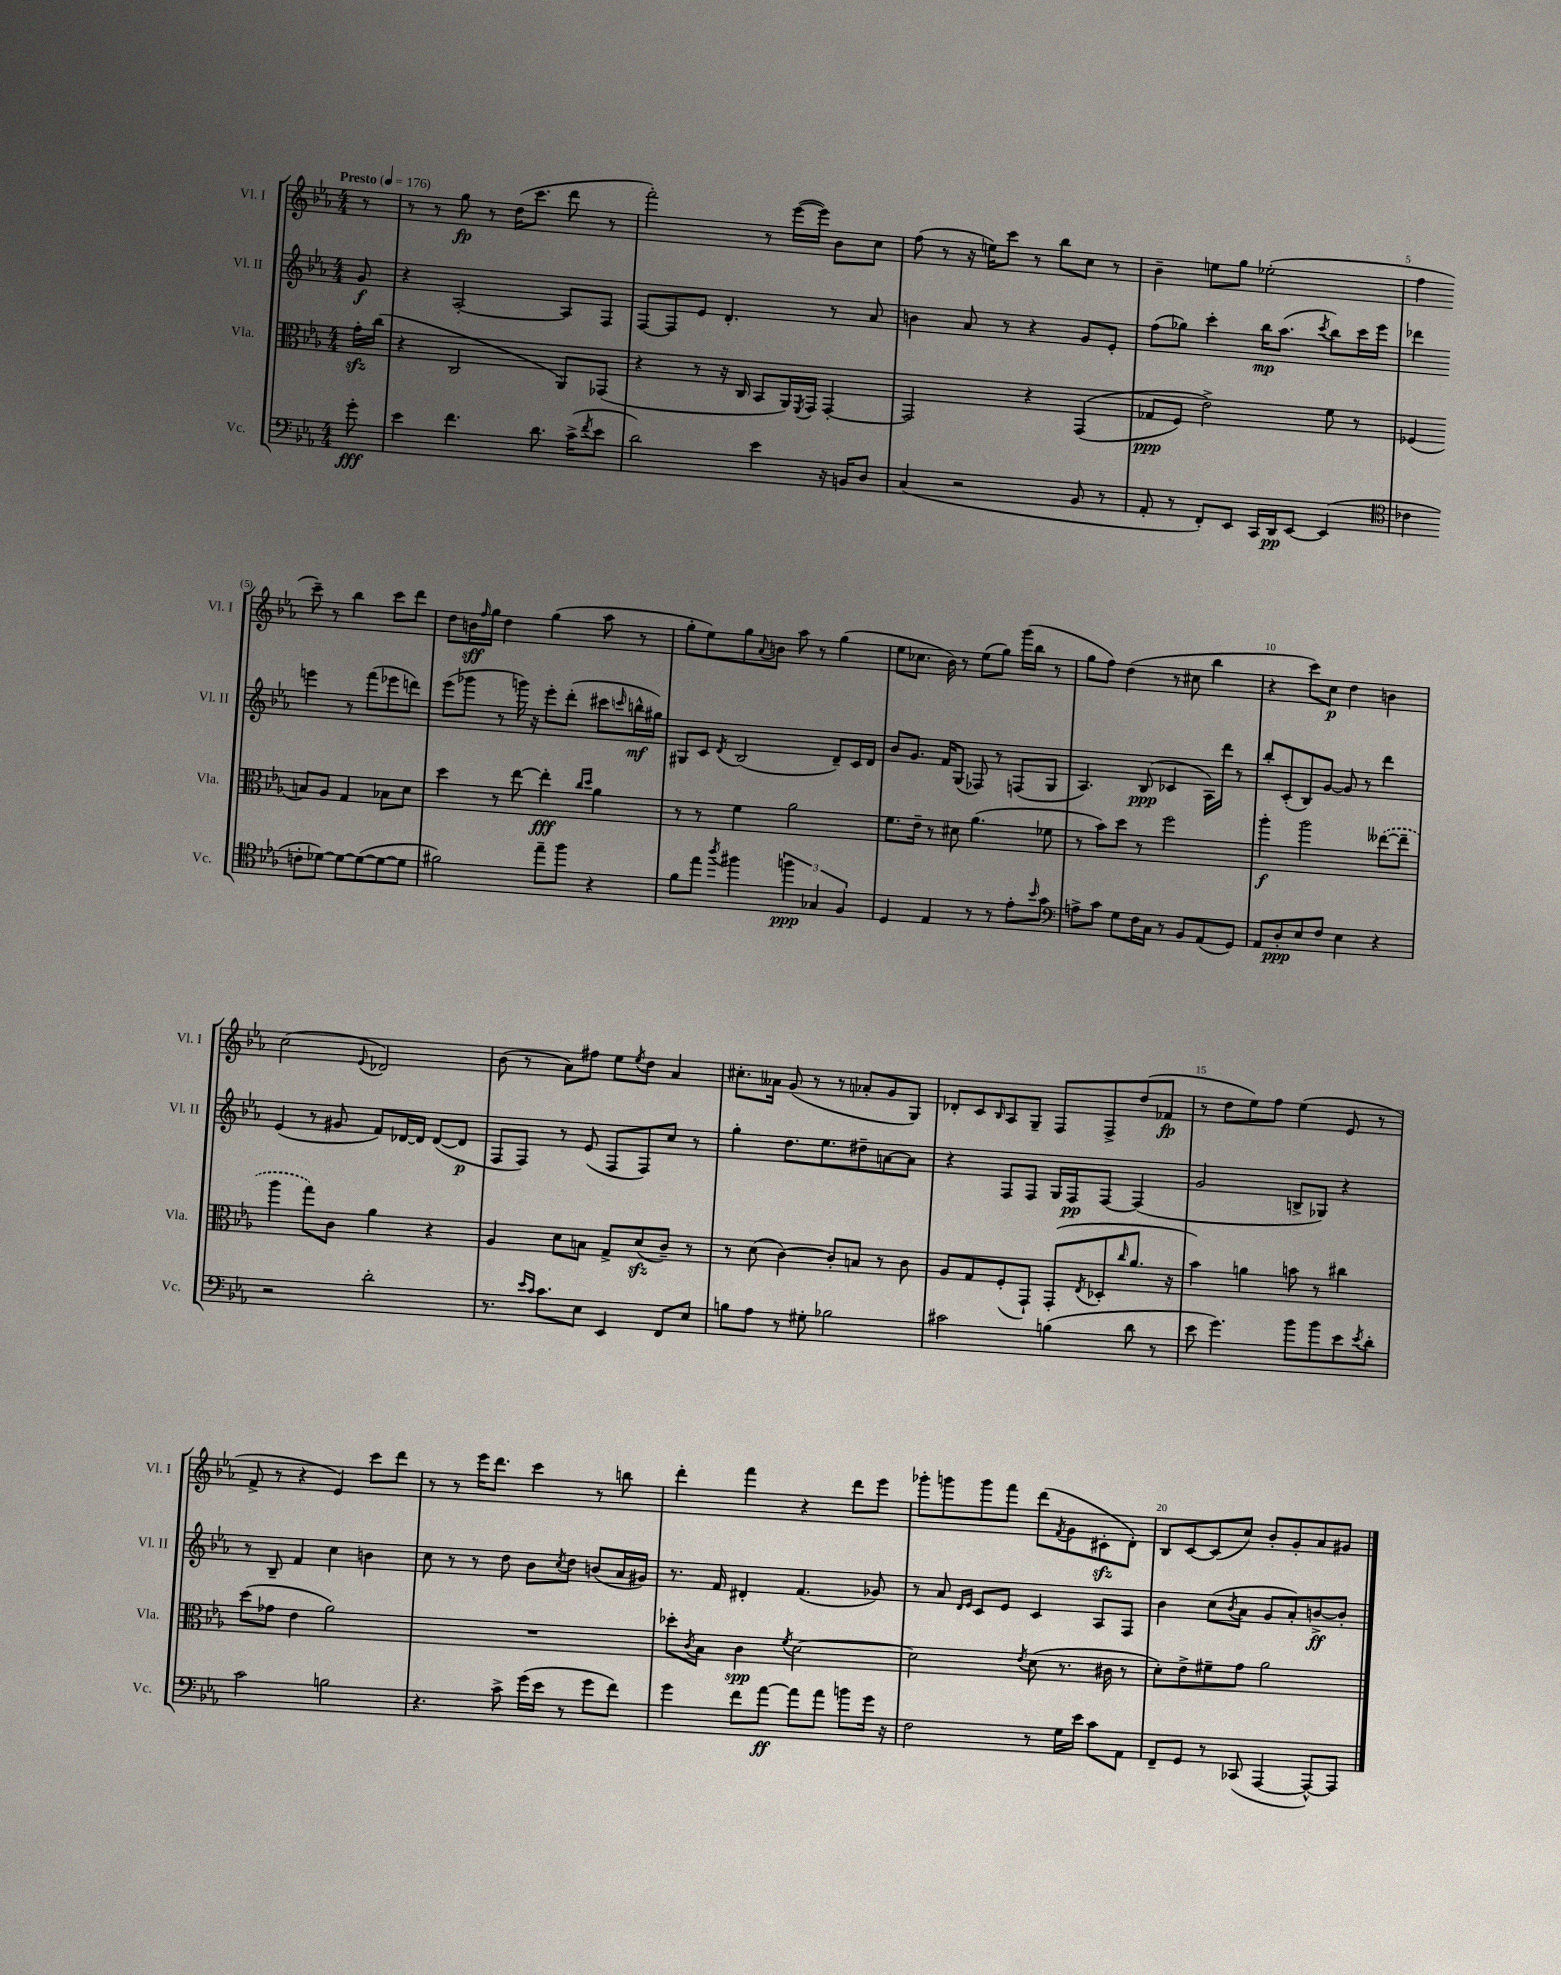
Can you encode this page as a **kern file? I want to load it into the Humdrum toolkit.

**kern	**kern	**kern	**kern
*staff4	*staff3	*staff2	*staff1
*clefF4	*clefC3	*clefG2	*clefG2
*k[b-e-a-]	*k[b-e-a-]	*k[b-e-a-]	*k[b-e-a-]
*M4/4	*M4/4	*M4/4	*M4/4
*MM176	*MM176	*MM176	*MM176
8g'	16g'	8g	8r
.	(16cc	.	.
=	=	=	=
4e-	4r	4r	8r
.	.	.	8r
4.f	2C	[2A-'	8gg
.	.	.	8r
.	.	.	(16dd
.	.	.	8.ccc
8.d	.	.	.
.	8AA-)	8A-]	8ddd
(16c^	.	.	.
8qf	.	.	.
8e-	(8GG-	8F	8r
=	=	=	=
2d)	4r	[8F	2fff')
.	.	8F]	.
.	8r	8e-	.
.	16r	4.d'	.
.	16C	.	.
4e-	8BB-	.	8r
.	16AA-)	.	([16eee-
.	8qFF	.	.
.	16GG	.	16eee-])
16r	[4GG'	8r	8b-
16BB	.	.	.
8D	.	8a-	8cc
=	=	=	=
(4C	2GG]	4b	(8ff
.	.	.	8r
2r	.	8a-	16r
.	.	.	16ee)
.	.	8r	8ccc
.	4r	4r	8r
.	.	.	8bb-
8BB-	&((4GG	8g	8cc
8r	.	8e-'	8r
=	=	=	=
8AA-'	8G-	(8ff	4b-~
8r	8F)	8gg-)	.
8FF')	2e-^&)	4ccc'	8ee
8EE-	.	.	8gg
16CC	.	16bb-	(2ee-'
16DD	.	(8.aa-	.
[8EE-	.	.	.
.	.	8qccc	.
(4EE-]	8f	8bb-)	.
.	8r	16ccc	.
.	.	16eee-	.
=	=	=	=
*clefC4	*	*	*
4c-	(4F-	4ddd-	4ff
8c'	8B)	4eee	8ccc~)
[8d-)	8A-	.	8r
8d-_	4G	8r	4bb-
(8d-_	.	(8fff	.
8d-_	8B-	8eee-	8ccc
8d-]	8d	8ddd)	8ddd
=	=	=	=
2f#)	4dd	(8eee-	8dd
.	.	8ggg-	16b
.	.	.	16qqff
.	.	.	16gg
.	8r	8r	4dd
.	[8ee-	16ggg)	.
.	.	16r	.
8ee-~	4ee-']	8eee-'	(4gg
8ff	.	(8ddd'	.
.	16qqcc	.	.
.	16qqdd	.	.
4r	4a-	8ccc#	8aa-
.	.	16qqccc	.
.	.	16bb^^	8r
.	.	16gg#)	.
=	=	=	=
8f	8r	8G#	8gg'
8ee-	8r	8c	8ee-)
8qaa-	.	8qd	.
4ff#	4f	(2B-	8gg
.	.	.	8qqa-
.	.	.	8b
6ff	2a-	.	8aa-
.	.	.	8r
6G-	.	.	.
.	.	8d~)	(4gg
6F	.	.	.
.	.	16c	.
.	.	16d	.
=	=	=	=
4D	8.f	8b-	8ee-
.	.	8.g	8.cc-
.	16e-~	.	.
4E-	8r	.	.
.	.	16f	16b-)
.	8d#	(8G	8r
8r	(4.a-	8F-)	(8ee-
8r	.	8r	8gg)
8e-'	.	(8F	(16ggg
.	.	.	16bb-
16qqb-	.	.	.
8g	8f-	8G	8r
=	=	=	=
*clefF4	*	*	*
8A^	8r	4.A-)	8gg
8c	8b-)	.	8ff)
8G	8dd	.	(4dd
16F	8r	(8B-	.
16C	.	.	.
8r	2ff	4c-	8r
8BB-	.	.	8cc#
(8AA-	.	16A-)	4bb-
.	.	16ddd	.
8GG)	.	8r	.
=	=	=	=
8AA-	4aa-'	8bb-'	4r
8D'	.	(8c'	.
8E-	2aa-	8B-)	8ccc)
8F	.	[8g	8cc
4E-	.	8g]	4dd
.	.	8r	.
4r	([8ee--	4ddd	4b
.	8ee--~]	.	.
=	=	=	=
2r	4aa-	(4e-	(2cc
.	8gg)	8r	.
.	8c	8g#	.
.	.	.	8qqe-
2d'	4a-	8f)	2d-)
.	.	[16d-	.
.	.	16d-]	.
.	4r	([8d-	.
.	.	8d-]	.
=	=	=	=
8.r	4A-	8F	(8b-
.	.	8F)	8r
16qqe-	.	.	.
16qqc	.	.	.
8.c	.	.	.
.	8d	8r	8a-)
8E-	8B	(8e-	8ff#
4EE-	8G^	8F	8ee-
.	.	.	8qee-
.	(8d	8F)	8dd
8FF	8c~)	8cc	4a-
8E-	8r	8r	.
=	=	=	=
8B	8r	4gg'	8.cc#'
8A-	(8d	.	.
.	.	.	16a--
8r	[4c)	8.dd	(8g
8G#'	.	.	8r
.	.	8.ee-	.
2B-	8c']	.	8r
.	8B	8dd#~	8a-'
.	8r	[8a	8g
.	8c	8a]	8G)
=	=	=	=
2c#	8A-	4r	8d-'
.	8G	.	8c
.	.	.	16qqB-
.	(8F'	8F	8A-
.	8GG`)	8F	8G~
(4B	(8GG'	16G	8F
.	.	16F	.
.	8qE-	.	.
.	8D-'	[8F	8F^
.	16qqcc	.	.
8d	8.a-	(4F]	(8dd
8r	.	.	8f-
.	16r	.	.
=	=	=	=
8e-	4b-)	2g	8r
4.g)	.	.	8dd
.	4a	.	8ee-)
.	.	.	8ff
8b-	8b	8B^	(4ee-
8b-	8r	8G-)	.
8e-	4cc#	4r	8e-
8qe-	.	.	.
8d'	.	.	8r
=	=	=	=
2c	(8dd	8r	8f^
.	8g-	8B-~	8r
.	4e-	4f	4r
2B	2a-)	4cc	4e-)
.	.	4b	8ccc
.	.	.	8ddd
=	=	=	=
4.r	1r	8cc	8r
.	.	8r	8r
.	.	8r	16eee-
.	.	.	8.ddd
8c^	.	8dd	.
(16g	.	8b-	4ccc
16e-	.	.	.
.	.	8qcc	.
8r	.	8dd	.
8g	.	(8b	8r
8f)	.	16a-	8bb
.	.	16g#)	.
=	=	=	=
4g	8dd-'	8.r	4ddd'
.	8qc	.	.
.	8B-	.	.
.	.	16f	.
8f	4c	4d#'	4fff
[8a-	.	.	.
.	8qf	.	.
8a-]	[2d	(4.f	4r
8a-	.	.	.
8b	.	.	8ddd
16g	.	8g-)	8eee-
16r	.	.	.
=	=	=	=
2F	2d]	8r	8ggg-'
.	.	8a-	8ggg
.	.	16qqd	.
.	.	16qqe-	.
.	.	8c	8ggg
.	.	8e-	8fff
.	8qe-	.	.
8r	(8d	4c	(8ddd
.	.	.	8qf
16G	8.r	.	8g
16e-	.	.	.
8c	.	8A-	8c#'
.	16c#	.	.
8AA-	8r	8F	8d')
=	=	=	=
8FF~	8d')	4b-	8B-
8GG	8e-^	.	[8c
8r	8f#~	(8cc	(8c]
.	.	8qb-	.
(8CC-	8g	8a-	8cc)
[4AAA-	2a-	8g	8b-'
.	.	8a-')	8g'
8AAA-^^_)	.	[8b^	8a-
8AAA-]	.	8b']	8g#
==	==	==	==
*-	*-	*-	*-
